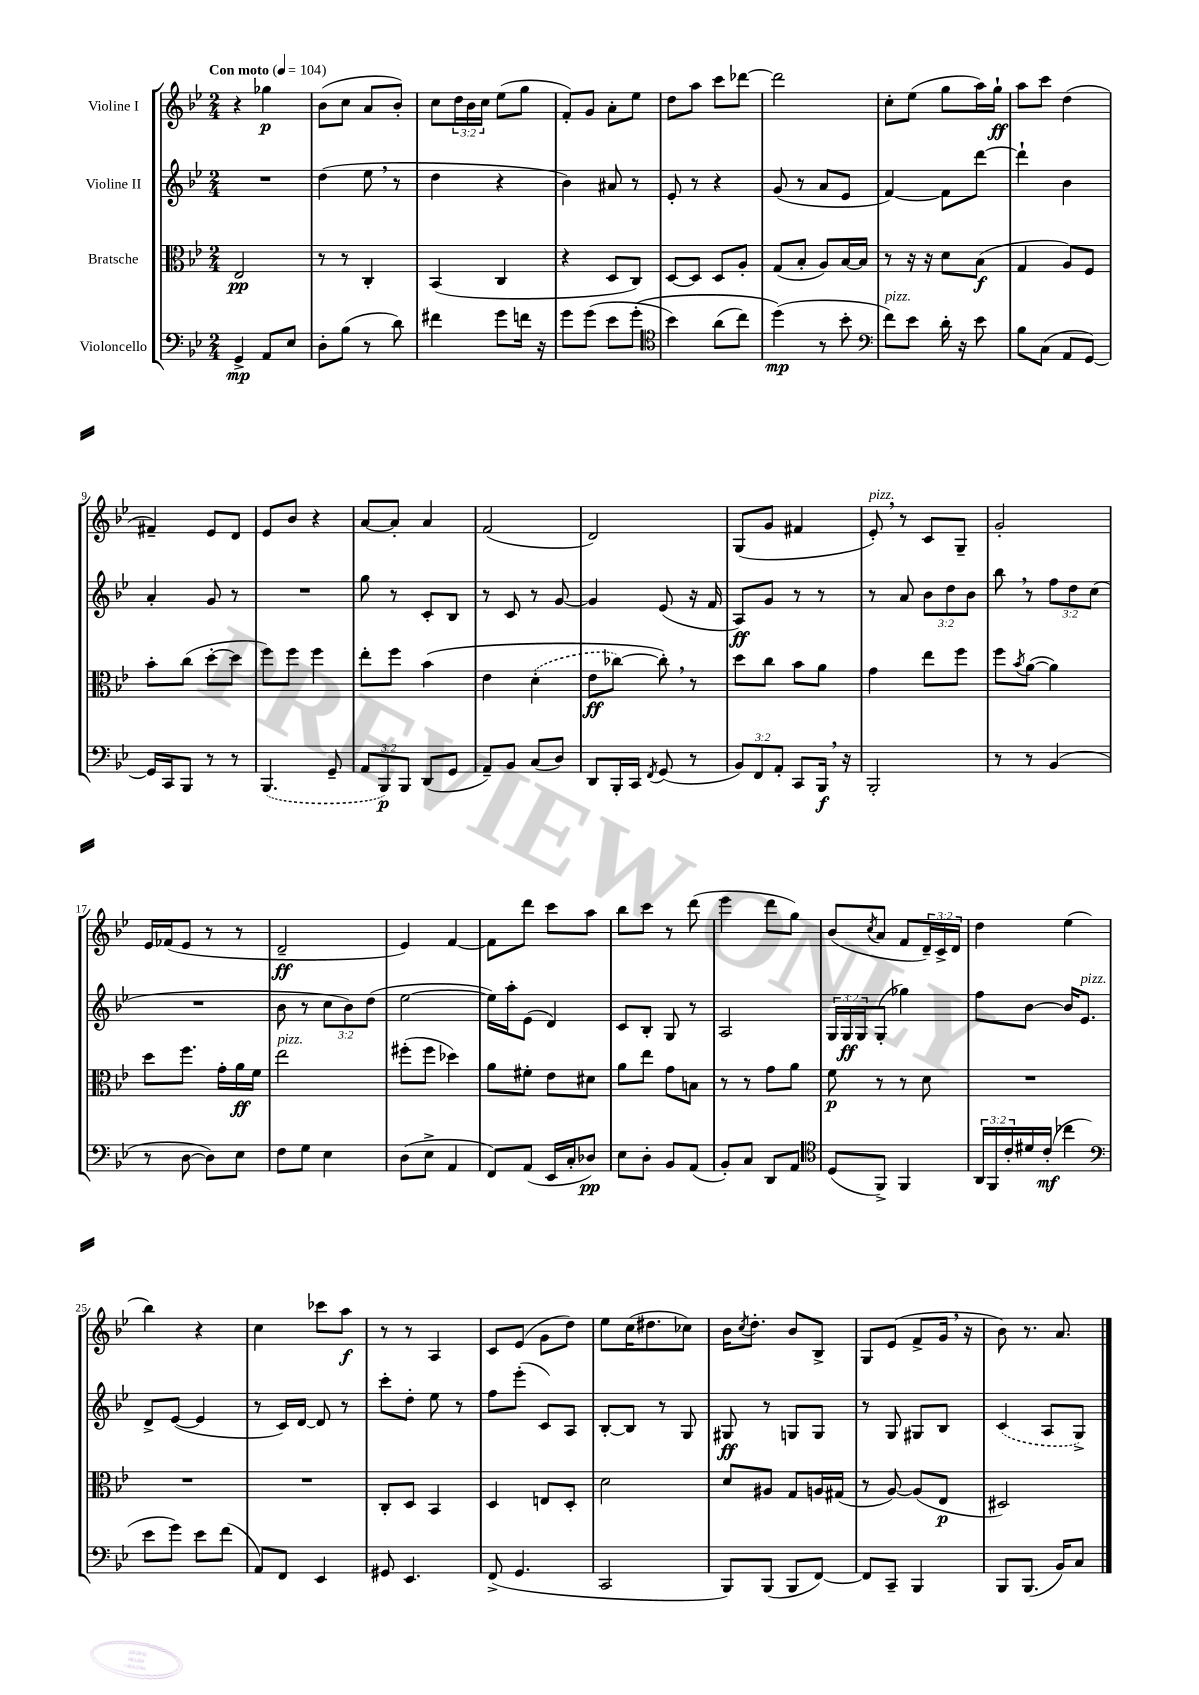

**kern	**dynam	**kern	**dynam	**kern	**dynam	**kern	**dynam
*part4	*part4	*part3	*part3	*part2	*part2	*part1	*part1
*staff4	*staff4	*staff3	*staff3	*staff2	*staff2	*staff1	*staff1
*I"Violoncello	*	*I"Bratsche	*	*I"Violine II	*	*I"Violine I	*
*clefF4	*	*clefC3	*	*clefG2	*	*clefG2	*
*k[b-e-]	*	*k[b-e-]	*	*k[b-e-]	*	*k[b-e-]	*
*M2/4	*	*M2/4	*	*M2/4	*	*M2/4	*
*MM104	*	*MM104	*	*MM104	*	*MM104	*
=1	=1	=1	=1	=1	=1	=1	=1
!	!	!	!	!	!	!LO:TX:a:B:t=Con moto	!
4GG^/	mp	2E-/	pp	2r	.	4r	.
8AA/L	.	.	.	.	.	4gg-X\	p
8E-/J	.	.	.	.	.	.	.
=2	=2	=2	=2	=2	=2	=2	=2
8D'\L	.	8r	.	(4dd\	.	(8b-\L	.
(8B-\J	.	8r	.	.	.	8cc\J	.
8r	.	4C'/	.	8ee-,\	.	8a/L	.
8d\)	.	.	.	8r	.	8b-'/J)	.
=3	=3	=3	=3	=3	=3	=3	=3
4f#X\	.	(4BB-/	.	4dd\	.	8cc\L	.
.	.	.	.	.	.	24dd\L	.
.	.	.	.	.	.	24b-\	.
.	.	.	.	.	.	24cc\JJ	.
8g\L	.	4C/	.	4r	.	(8ee-\L	.
16fn\Jk	.	.	.	.	.	8gg\J	.
16r	.	.	.	.	.	.	.
=4	=4	=4	=4	=4	=4	=4	=4
8g\L	.	4r	.	4b-\)	.	8f'/L)	.
(8g\J	.	.	.	.	.	8g/J	.
8e-\L	.	8D/L	.	8a#X/	.	8a'\L	.
(8g'\J	.	8C/J)	.	8r	.	8ee-\J	.
=5	=5	=5	=5	=5	=5	=5	=5
*clefC4	*	*	*	*	*	*	*
4b-\)	.	[8D/L	.	8e-'/	.	8dd\L	.
.	.	8D/J]	.	8r	.	8aa\J	.
(8a\L	.	8D/L	.	4r	.	8ccc\L	.
8cc\J)	.	8A'/J	.	.	.	[8ddd-X\J	.
=6	=6	=6	=6	=6	=6	=6	=6
(4dd\)	mp	(8G/L	.	(8g/	.	2ddd-\]	.
.	.	8B-'/J	.	8r	.	.	.
8r	.	8A/L)	.	8a/L	.	.	.
8b-'\	.	[16B-/L	.	8e-/J	.	.	.
.	.	16B-/JJ]	.	.	.	.	.
=7	=7	=7	=7	=7	=7	=7	=7
*clefF4	*	*	*	*	*	*	*
!LO:TX:a:i:t=pizz.	!	!	!	!	!	!	!
8f\L)	.	8r	.	[4f/)	.	8cc'\L	.
8e-\J	.	16r	.	.	.	(8ee-\J	.
.	.	16r	.	.	.	.	.
16d'\	.	8d\L	.	8f\L]	.	8gg\L	.
16r	.	.	.	.	.	.	.
8e-\	.	(8B-\J	f	[8ddd\J	.	16aa\L)	.
.	.	.	.	.	.	16gg`\JJ	ff
=8	=8	=8	=8	=8	=8	=8	=8
8B-\L	.	4G/	.	4ddd`\]	.	8aa\L	.
(8C\J	.	.	.	.	.	8ccc\J	.
8AA/L	.	8A/L)	.	4b-\	.	(4dd\	.
[8GG/J)	.	8F/J	.	.	.	.	.
!!LO:LB:g=z
=9	=9	=9	=9	=9	=9	=9	=9
16GG/LL]	.	8b-'\L	.	4a'/	.	4f#X~/)	.
16CC/J	.	.	.	.	.	.	.
8BBB-/J	.	(8cc\J	.	.	.	.	.
8r	.	[8dd'\L	.	8g/	.	8e-/L	.
8r	.	8dd\J]	.	8r	.	8d/J	.
=10	=10	=10	=10	=10	=10	=10	=10
(4.BBB-/	.	8ff\L)	.	2r	.	8e-/L	.
.	.	8ff\J	.	.	.	8b-/J	.
.	.	4ff\	.	.	.	4r	.
8GG~/	.	.	.	.	.	.	.
=11	=11	=11	=11	=11	=11	=11	=11
12AA/L	.	8ee-'\L	.	8gg\	.	[8a/L	.
12BBB-/)	p	.	.	.	.	.	.
.	.	8ff\J	.	8r	.	8a'/J]	.
12BBB-/J	.	.	.	.	.	.	.
(8DD/L	.	(4b-\	.	8c'/L	.	4a/	.
8GG/J	.	.	.	8B-/J	.	.	.
=12	=12	=12	=12	=12	=12	=12	=12
8AA~/L)	.	4e-\	.	8r	.	(2f/	.
8BB-/J	.	.	.	8c/	.	.	.
(8C/L	.	(4d'\	.	8r	.	.	.
8D/J)	.	.	.	[8g/	.	.	.
=13	=13	=13	=13	=13	=13	=13	=13
8DD/L	.	8e-\L	ff	4g/]	.	2d/)	.
16BBB-'/L	.	[8cc-X\J)	.	.	.	.	.
16CC/JJ	.	.	.	.	.	.	.
8qFF/	.	.	.	.	.	.	.
(8GG/	.	8cc-',\])	.	(8e-/	.	.	.
8r	.	8r	.	16r	.	.	.
.	.	.	.	16f/	.	.	.
=14	=14	=14	=14	=14	=14	=14	=14
12BB-/L)	.	8dd\L	.	8A/L)	ff	(8G/L	.
12FF/	.	.	.	.	.	.	.
.	.	8cc\J	.	8g/J	.	8g/J	.
12AA'/J	.	.	.	.	.	.	.
8CC/L	.	8b-\L	.	8r	.	4f#X/	.
16BBB-,/Jk	f	8a\J	.	8r	.	.	.
16r	.	.	.	.	.	.	.
=15	=15	=15	=15	=15	=15	=15	=15
!	!	!	!	!	!	!LO:TX:a:i:t=pizz.	!
2BBB-'/	.	4g\	.	8r	.	8e-',/)	.
.	.	.	.	8a/	.	8r	.
.	.	8ee-\L	.	12b-\L	.	8c/L	.
.	.	.	.	12dd\	.	.	.
.	.	8ff\J	.	.	.	8G~/J	.
.	.	.	.	12b-\J	.	.	.
=16	=16	=16	=16	=16	=16	=16	=16
8r	.	8ff\L	.	8bb-,\	.	2g'/	.
.	.	8qb-/	.	.	.	.	.
8r	.	([8a\J	.	8r	.	.	.
(4BB-/	.	4a\])	.	12ff\L	.	.	.
.	.	.	.	12dd\	.	.	.
.	.	.	.	(12cc\J	.	.	.
!!LO:LB:g=z
=17	=17	=17	=17	=17	=17	=17	=17
8r	.	8dd\L	.	2r	.	16e-/LL	.
.	.	.	.	.	.	(16f-X/J	.
[8D\	.	8.ff\J	.	.	.	8e-/J	.
8D\L])	.	.	.	.	.	8r	.
.	.	16g'\LL	.	.	.	.	.
8E-\J	.	16a\	ff	.	.	8r	.
.	.	16f\JJ	.	.	.	.	.
=18	=18	=18	=18	=18	=18	=18	=18
!	!	!LO:TX:a:i:t=pizz.	!	!	!	!	!
8F\L	.	2ee-\	.	8b-\	.	2d~/	ff
8G\J	.	.	.	8r	.	.	.
4E-\	.	.	.	12cc\L	.	.	.
.	.	.	.	12b-\)	.	.	.
.	.	.	.	(12dd\J	.	.	.
=19	=19	=19	=19	=19	=19	=19	=19
(8D\L	.	(8ff#X'\L	.	[2ee-\	.	4e-/)	.
8E-^\J	.	8ff#\J	.	.	.	.	.
4AA/	.	4dd-X\)	.	.	.	[4f/	.
=20	=20	=20	=20	=20	=20	=20	=20
8FF/L)	.	8a\L	.	16ee-\LL])	.	8f\L]	.
.	.	.	.	16aa'\J	.	.	.
(8AA/J	.	8f#X'\J	.	(8e-\J	.	8ddd\J	.
16EE-/LL	.	8e-\L	.	4d/)	.	8ccc\L	.
16C'/J	.	.	.	.	.	.	.
8D-X/J)	pp	8d#X\J	.	.	.	8aa\J	.
=21	=21	=21	=21	=21	=21	=21	=21
8E-\L	.	8a\L	.	8c/L	.	8bb-\L	.
8D'\J	.	8ee-\J	.	8B-'/J	.	8ccc\J	.
8BB-/L	.	8g\L	.	8G/	.	8r	.
(8AA/J	.	8Bn\J	.	8r	.	(8ddd\	.
=22	=22	=22	=22	=22	=22	=22	=22
8BB-'/L)	.	8r	.	2A/	.	4eee-\	.
8C/J	.	8r	.	.	.	.	.
8DD/L	.	8g\L	.	.	.	8ddd\L	.
8AA/J	.	8a\J	.	.	.	8gg\J)	.
=23	=23	=23	=23	=23	=23	=23	=23
*clefC4	*	*	*	*	*	*	*
(8D/L	.	8f\	p	24G/LL	.	(8b-/L	.
.	.	.	.	24G/	ff	.	.
.	.	.	.	24G/J	.	.	.
.	.	.	.	.	.	8qcc/	.
8FF^/J)	.	8r	.	(8G'/J	.	8a/J	.
4FF/	.	8r	.	4gg-X\)	.	8f/L	.
.	.	8d\	.	.	.	24d~/L)	.
.	.	.	.	.	.	24c^/	.
.	.	.	.	.	.	24d/JJ	.
=24	=24	=24	=24	=24	=24	=24	=24
24AA/LL	.	2r	.	8ff\L	.	4dd\	.
24FF/	.	.	.	.	.	.	.
24c'/	.	.	.	.	.	.	.
16d#X/	.	.	.	[8b-\J	.	.	.
(16c'/JJ	mf	.	.	.	.	.	.
4cc-X\	.	.	.	16b-/KL]	.	(4ee-\	.
!	!	!	!	!LO:TX:a:i:t=pizz.	!	!	!
.	.	.	.	8.e-/J	.	.	.
!!LO:LB:g=z
=25	=25	=25	=25	=25	=25	=25	=25
*clefF4	*	*	*	*	*	*	*
8e-\L	.	2r	.	8d^/L	.	4bb-\)	.
8g\J)	.	.	.	([8e-/J	.	.	.
8e-\L	.	.	.	4e-/]	.	4r	.
(8f\J	.	.	.	.	.	.	.
=26	=26	=26	=26	=26	=26	=26	=26
8AA/L)	.	2r	.	8r	.	4cc\	.
8FF/J	.	.	.	16c/LL)	.	.	.
.	.	.	.	[16d/JJ	.	.	.
4EE-/	.	.	.	8d/]	.	8ccc-X\L	.
.	.	.	.	8r	.	8aa\J	f
=27	=27	=27	=27	=27	=27	=27	=27
8GG#X/	.	8C'/L	.	8ccc'\L	.	8r	.
4.EE-/	.	8D/J	.	8dd'\J	.	8r	.
.	.	4BB-/	.	8ee-\	.	4A/	.
.	.	.	.	8r	.	.	.
=28	=28	=28	=28	=28	=28	=28	=28
(8FF^/	.	4D/	.	8ff\L	.	8c/L	.
4.GG/	.	.	.	(8eee-'\J	.	(8e-/J	.
.	.	8En/L	.	8c/L)	.	8g\L	.
.	.	8D'/J	.	8A/J	.	8dd\J)	.
=29	=29	=29	=29	=29	=29	=29	=29
2CC/	.	2d\	.	[8B-'/L	.	8ee-\L	.
.	.	.	.	8B-/J]	.	(16cc\K	.
.	.	.	.	.	.	8.dd#X\	.
.	.	.	.	8r	.	.	.
.	.	.	.	8G/	.	8cc-X\J)	.
=30	=30	=30	=30	=30	=30	=30	=30
8BBB-/L)	.	8d/L	.	8G#X/	ff	16b-\KL	.
.	.	.	.	.	.	8qcc/	.
.	.	.	.	.	.	8.dd'\J	.
(8BBB-/J	.	8A#X/J	.	8r	.	.	.
8BBB-/L	.	8G/L	.	8Gn/L	.	8b-/L	.
[8FF/J)	.	16An/L	.	8G/J	.	8B-^/J	.
.	.	(16G#X/JJ	.	.	.	.	.
=31	=31	=31	=31	=31	=31	=31	=31
8FF/L]	.	8r	.	8r	.	8G/L	.
8CC~/J	.	[8A/)	.	8G/	.	(8e-/J	.
4BBB-/	.	(8A/L]	.	8G#X/L	.	8f^/L	.
.	.	8E-/J	p	8B-/J	.	16g,/Jk	.
.	.	.	.	.	.	16r	.
=32	=32	=32	=32	=32	=32	=32	=32
8BBB-/L	.	2D#X/)	.	(4c/	.	8b-\)	.
(8.BBB-/J	.	.	.	.	.	8.r	.
.	.	.	.	8A/L	.	.	.
16BB-/KL)	.	.	.	.	.	8.a/	.
8C/J	.	.	.	8G^/J)	.	.	.
==	==	==	==	==	==	==	==
*-	*-	*-	*-	*-	*-	*-	*-
